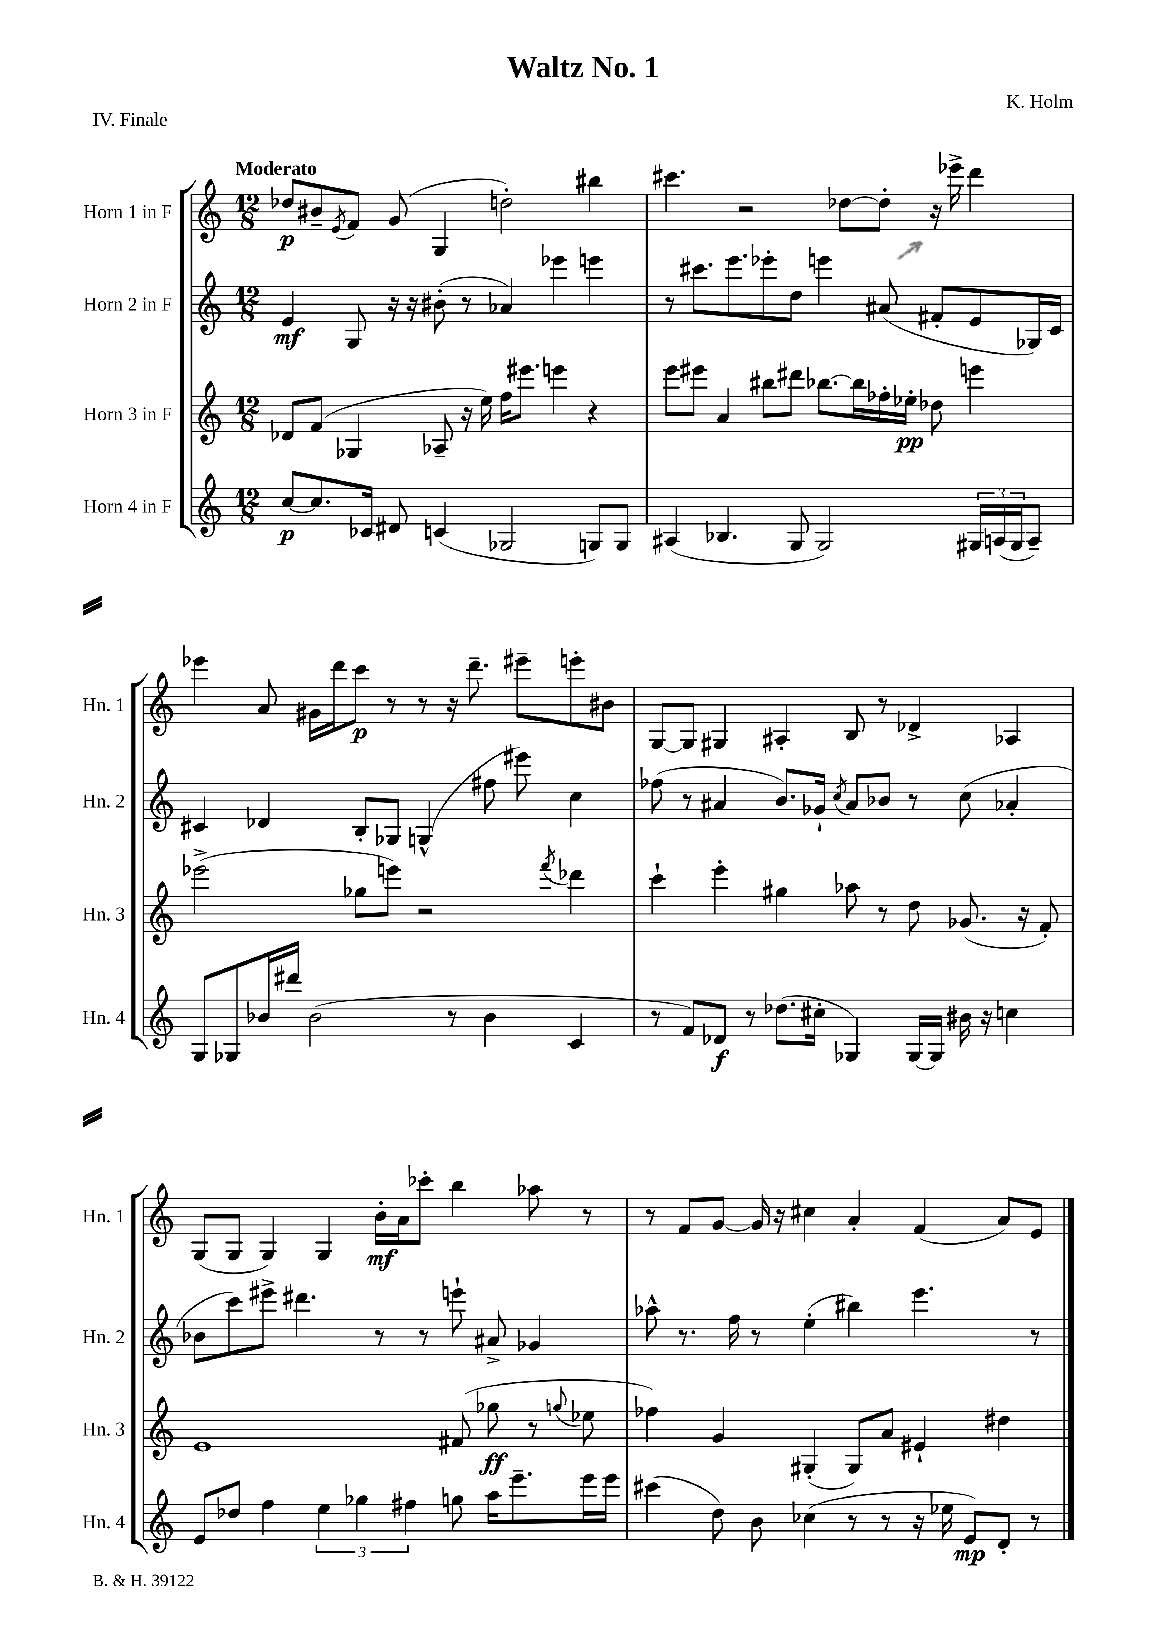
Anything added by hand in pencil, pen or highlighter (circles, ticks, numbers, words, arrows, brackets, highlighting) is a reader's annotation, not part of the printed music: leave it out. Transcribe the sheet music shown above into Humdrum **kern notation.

**kern	**kern	**kern	**kern
*staff4	*staff3	*staff2	*staff1
*clefG2	*clefG2	*clefG2	*clefG2
*k[]	*k[]	*k[]	*k[]
*M12/8	*M12/8	*M12/8	*M12/8
[8cc	8d-	4e	8dd-
8.cc]	(8f	.	8b#~
.	.	.	8qe
.	4G-	8G	8f
16c-	.	.	.
8d#	.	16r	(8g
.	.	16r	.
(4c	8A-~	(8b#'	4G
.	16r	8r	.
.	16ee)	.	.
2G-	16ff	4a-)	2dd')
.	8.eee#	.	.
.	4eee	4eee-	.
8G)	4r	4eee	4bb#
8G	.	.	.
=	=	=	=
(4A#	8eee	8r	4.ccc#
.	8eee#	8.ccc#	.
4.B-	4a	.	.
.	.	8.eee	.
.	.	.	2r
.	8bb#	8eee-'	.
8G	8ddd#	8dd	.
2G)	[8.bb-	4eee	.
.	.	.	[8dd-
.	16bb-]	.	.
.	16ff-'	(8a#	8dd-']
.	16ee-'	.	.
.	8dd-	8f#'	16r
.	.	.	16eee-^
24G#	4eee	8e	4ddd
(24A	.	.	.
24G#	.	.	.
8A~)	.	16G-)	.
.	.	16c	.
=	=	=	=
8G	(2eee-^	4c#	4eee-
8G-	.	.	.
16b-	.	4d-	8a
16ddd#	.	.	.
(2b-	.	.	16g#
.	.	.	16ddd
.	8gg-	8B'	8ccc
.	8eee)	8G-	8r
.	2r	(4G^^	8r
8r	.	.	16r
.	.	.	8.ddd~
4b-	.	8ff#	.
.	.	8eee#)	8eee#~
.	8qfff	.	.
4c	4ddd-	4cc	8eee'
.	.	.	8b#
=	=	=	=
8r	4ccc`	(8ff-	[8G
8f)	.	8r	8G]
8d-	4eee'	4a#	4G#
8r	.	.	.
(8.dd-	4gg#	8.b)	4A#'
16cc#'	.	16g-`	.
.	.	8qcc	.
4G-)	8aa-	8a#	8B
.	8r	8b-	8r
[16G-	8dd	8r	4d-^
16G-]	.	.	.
16b#	(8.g-	(8cc	.
16r	.	.	.
4cc	.	4a-'	4A-
.	16r	.	.
.	8f')	.	.
=	=	=	=
8e	1e	8b-	(8G
8dd-	.	8ccc)	8G
4ff	.	8eee#^	4G)
.	.	4.ddd#	.
6ee	.	.	4G
6gg-	.	.	.
.	.	8r	16b'
.	.	.	16a
6ff#	.	.	.
.	.	8r	8ccc-'
8gg	(8f#	8eee`	4bb
16aa	8gg-	8a#^	.
8.eee~	.	.	.
.	8r	4g-	8aa-
.	8qqgg	.	.
16eee	8ee-	.	8r
16eee	.	.	.
=	=	=	=
(4ccc#	4ff-)	8aa-^^	8r
.	.	8.r	8f
8dd)	4g	.	[8g
.	.	16ff	.
8b	.	8r	16g]
.	.	.	16r
(4cc-	(4G#'	(4ee'	4cc#
8r	8G#)	4bb#)	4a'
8r	8a	.	.
16r	4e#`	4.eee	(4f
16ee-	.	.	.
8e)	.	.	.
8d'	4dd#	.	8a)
8r	.	8r	8e
==	==	==	==
*-	*-	*-	*-
